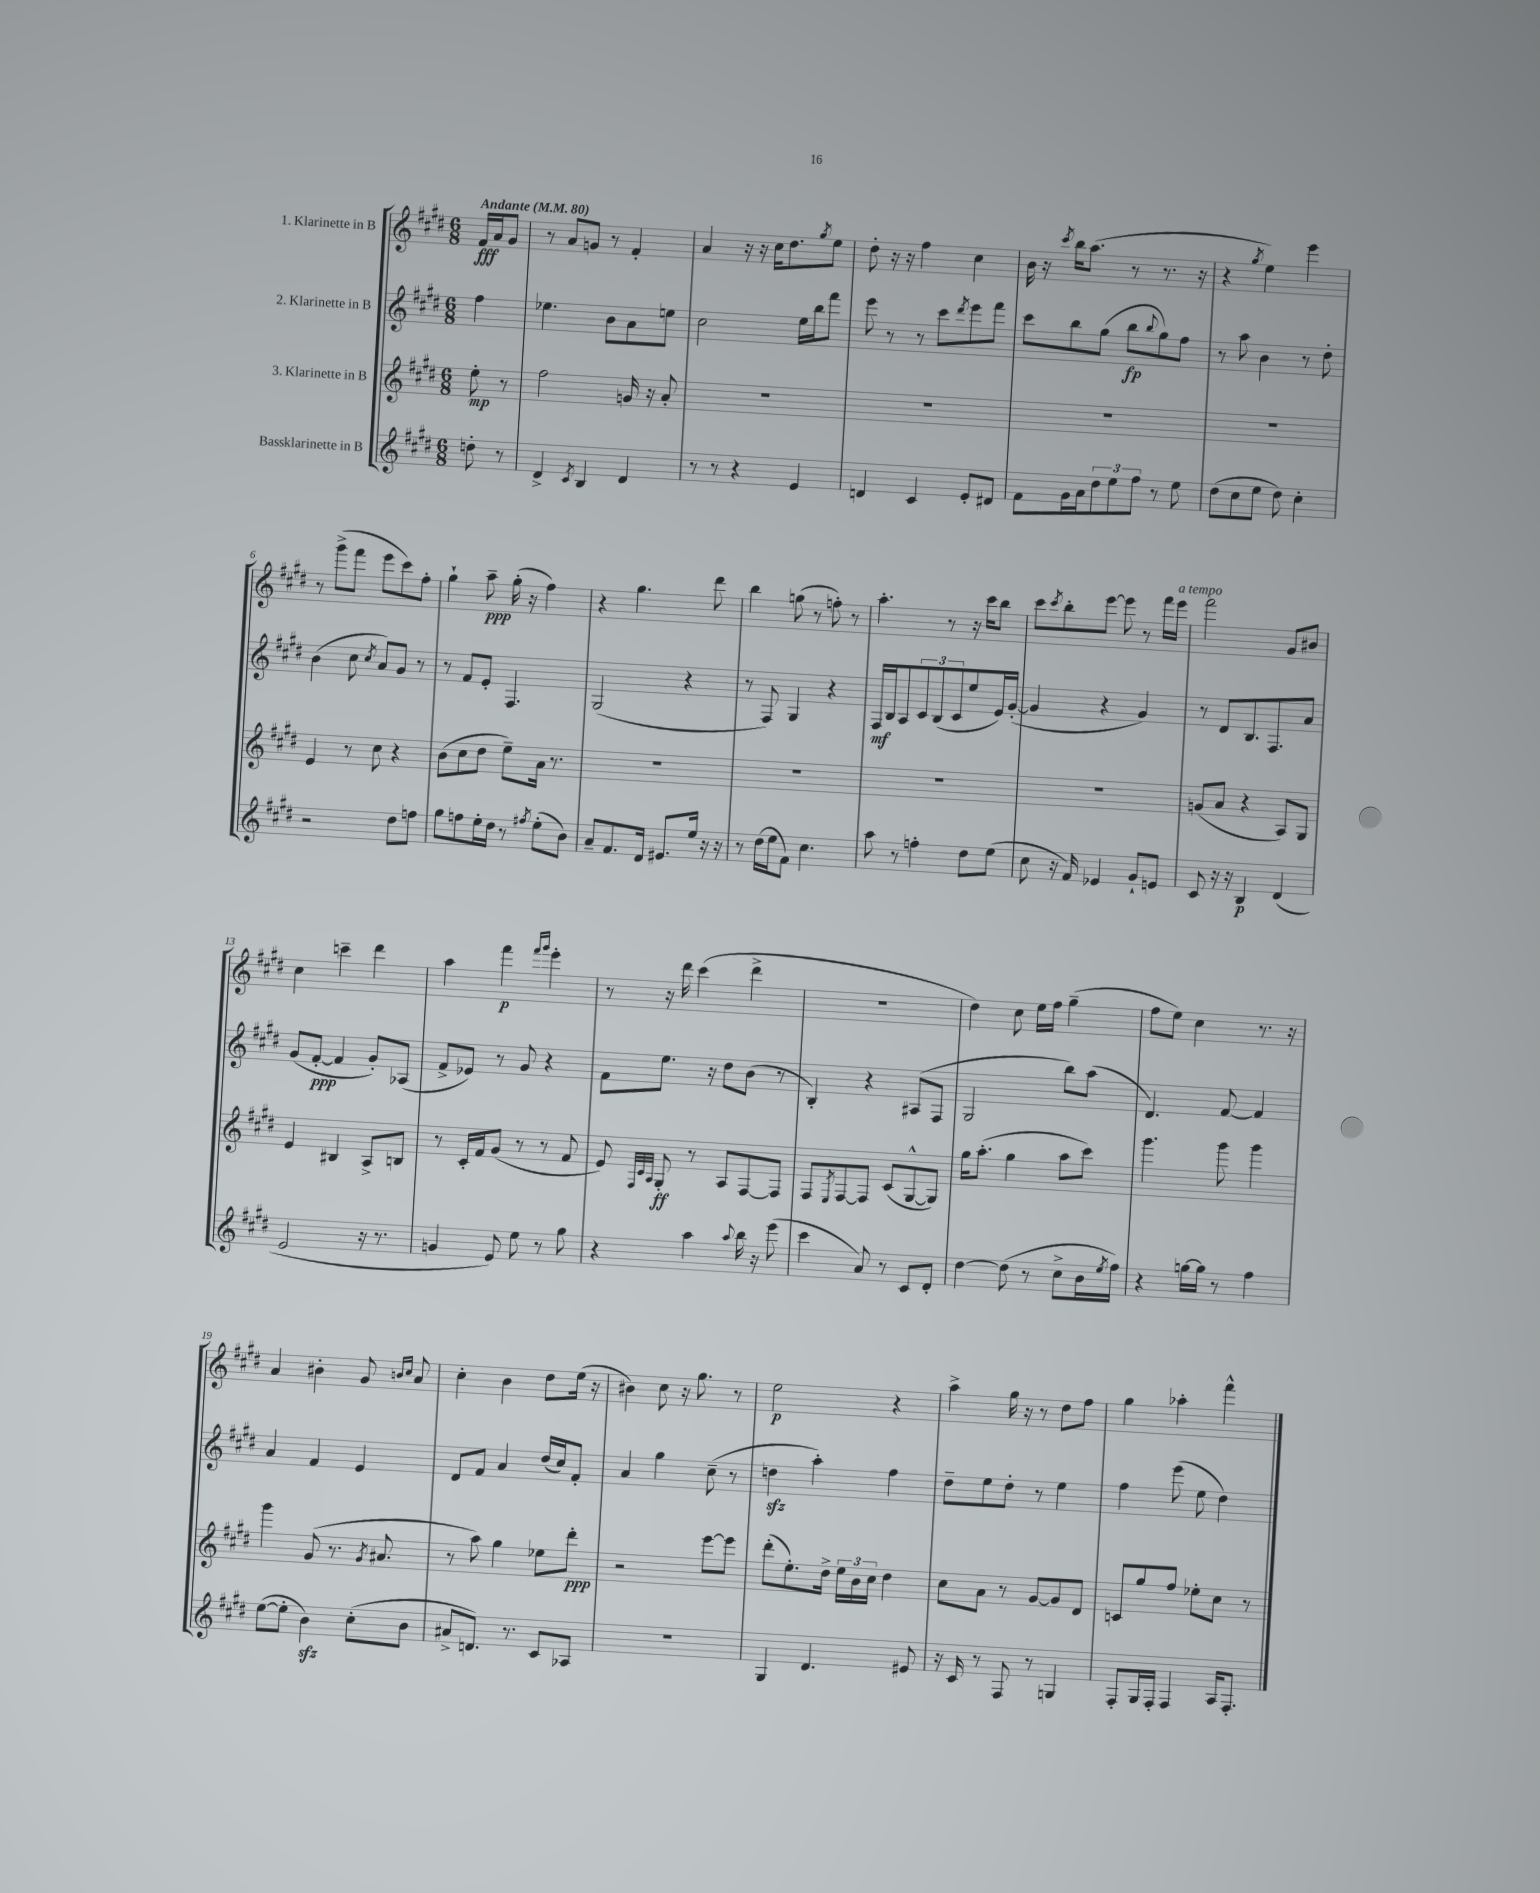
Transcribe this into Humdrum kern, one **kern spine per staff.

**kern	**dynam	**kern	**dynam	**kern	**dynam	**kern	**dynam
*part4	*part4	*part3	*part3	*part2	*part2	*part1	*part1
*staff4	*staff4	*staff3	*staff3	*staff2	*staff2	*staff1	*staff1
*I"Bassklarinette in B	*	*I"3. Klarinette in B	*	*I"2. Klarinette in B	*	*I"1. Klarinette in B	*
*clefG2	*	*clefG2	*	*clefG2	*	*clefG2	*
*k[f#c#g#d#]	*	*k[f#c#g#d#]	*	*k[f#c#g#d#]	*	*k[f#c#g#d#]	*
*M6/8	*	*M6/8	*	*M6/8	*	*M6/8	*
*MM80	*	*MM80	*	*MM80	*	*MM80	*
=	=	=	=	=	=	=	=
!	!	!	!	!	!	!LO:TX:a:B:t=Andante	!
8ddn'\	.	8ee'\	mp	4ff#\	.	16f#/LL	fff
.	.	.	.	.	.	16a/J	.
8r	.	8r	.	.	.	8g#/J	.
=1	=1	=1	=1	=1	=1	=1	=1
4d#^/	.	2ff#\	.	4.ee-X\	.	8r	.
.	.	.	.	.	.	8a/L	.
8qc#/	.	.	.	.	.	.	.
4B/	.	.	.	.	.	8gn/J	.
.	.	.	.	8b\L	.	8r	.
4d#/	.	16gn/	.	8a\	.	4f#'/	.
.	.	16r	.	.	.	.	.
.	.	8a'/	.	8een\J	.	.	.
=2	=2	=2	=2	=2	=2	=2	=2
8r	.	2.r	.	2cc#\	.	4a/	.
8r	.	.	.	.	.	.	.
4r	.	.	.	.	.	16r	.
.	.	.	.	.	.	16r	.
.	.	.	.	.	.	16cc#\KL	.
.	.	.	.	.	.	8.dd#\	.
4e/	.	.	.	16ee\LL	.	.	.
.	.	.	.	16bb\J	.	.	.
.	.	.	.	.	.	8qgg#/	.
.	.	.	.	8fff#\J	.	8ee\J	.
=3	=3	=3	=3	=3	=3	=3	=3
4dn/	.	2.r	.	8eee\	.	8dd#'\	.
.	.	.	.	8r	.	16r	.
.	.	.	.	.	.	16r	.
4c#/	.	.	.	8r	.	4ff#\	.
.	.	.	.	8ccc#\L	.	.	.
.	.	.	.	8qddd#/	.	.	.
8e'/L	.	.	.	8eee\	.	4cc#\	.
8d#X/J	.	.	.	8fff#\J	.	.	.
=4	=4	=4	=4	=4	=4	=4	=4
8f#\L	.	2.r	.	8ccc#\L	.	16b\	.
.	.	.	.	.	.	16r	.
.	.	.	.	.	.	8qccc#/	.
16g#\L	.	.	.	8bb\	.	16bb\KL	.
16a\J	.	.	.	.	.	(8.aa\J	.
12dd#\	.	.	.	(8gg#\J	.	.	.
12ee\	.	.	.	.	.	.	.
.	.	.	.	8bb\L	fp	8r	.
12ff#\J	.	.	.	.	.	.	.
.	.	.	.	8qqbb/	.	.	.
8r	.	.	.	8gg#\)	.	8.r	.
8ee\	.	.	.	8ff#\J	.	.	.
.	.	.	.	.	.	16r	.
=5	=5	=5	=5	=5	=5	=5	=5
(8dd#\L	.	2.r	.	8r	.	4r	.
8cc#\	.	.	.	8aa\	.	.	.
.	.	.	.	.	.	8qgg#/	.
8ee\J	.	.	.	4b\	.	4ee\)	.
8dd#\)	.	.	.	.	.	.	.
4cc#'\	.	.	.	8r	.	4eee\	.
.	.	.	.	8dd#'\	.	.	.
!!LO:LB:g=z
=6	=6	=6	=6	=6	=6	=6	=6
2r	.	4e/	.	(4b\	.	8r	.
.	.	.	.	.	.	(8ggg#^\L	.
.	.	8r	.	8cc#\	.	8fff#\J	.
.	.	.	.	8qcc#/	.	.	.
.	.	8cc#\	.	8a/L)	.	8eee\L	.
8dd#\L	.	4r	.	8g#/J	.	8ccc#\)	.
8ffn\J	.	.	.	8r	.	8ff#'\J	.
=7	=7	=7	=7	=7	=7	=7	=7
8gg#\L	.	(8b\L	.	8r	.	4gg#`\	.
8ffn\	.	8cc#\	.	8f#/L	.	.	.
16ee'\L	.	8dd#\J	.	8e'/J	.	8aa~\	ppp
16dd#\JJ	.	.	.	.	.	.	.
8r	.	8ee~\L)	.	4.F#/	.	(16gg#'\	.
.	.	.	.	.	.	16r	.
8qff#X/	.	.	.	.	.	.	.
(8ee'\L	.	16a\Jk	.	.	.	4ff#\)	.
.	.	8.r	.	.	.	.	.
8b\J)	.	.	.	.	.	.	.
=8	=8	=8	=8	=8	=8	=8	=8
8a~/L	.	2.r	.	(2G#/	.	4r	.
8.f#/	.	.	.	.	.	.	.
.	.	.	.	.	.	4.gg#\	.
16d#/Jk	.	.	.	.	.	.	.
8.e#X/L	.	.	.	.	.	.	.
.	.	.	.	4r	.	.	.
16ee/Jk	.	.	.	.	.	.	.
16r	.	.	.	.	.	8ddd#\	.
16r	.	.	.	.	.	.	.
=9	=9	=9	=9	=9	=9	=9	=9
8r	.	2.r	.	8r	.	4bb\	.
(16dd#\LL	.	.	.	8F#/)	.	.	.
16ee\J	.	.	.	.	.	.	.
8f#\J)	.	.	.	4G#/	.	(8ggn\	.
4.cc#\	.	.	.	.	.	8r	.
.	.	.	.	4r	.	8ffn'\)	.
.	.	.	.	.	.	8r	.
=10	=10	=10	=10	=10	=10	=10	=10
8aa\	.	2.r	.	16F#/LL	mf	4.aa'\	.
.	.	.	.	16B/J	.	.	.
8r	.	.	.	8A/	.	.	.
4ffn'\	.	.	.	12c#/	.	.	.
.	.	.	.	(12B/	.	.	.
.	.	.	.	.	.	8r	.
.	.	.	.	12c#/	.	.	.
8dd#\L	.	.	.	8ee/	.	16r	.
.	.	.	.	.	.	16ccc#\KL	.
(8ee\J	.	.	.	16e/L)	.	8bb\J	.
.	.	.	.	([16g#'/JJ	.	.	.
=11	=11	=11	=11	=11	=11	=11	=11
8cc#\	.	2.r	.	4g#/]	.	8ccc#\L	.
.	.	.	.	.	.	8qccc#/	.
16r	.	.	.	.	.	8bb'\	.
16f#/)	.	.	.	.	.	.	.
4e-X/	.	.	.	4r	.	[8eee\J	.
.	.	.	.	.	.	8eee\]	.
8g#`/L	.	.	.	4g#/)	.	8r	.
8en/J	.	.	.	.	.	16fff#\LL	.
!	!	!	!	!	!	!LO:TX:a:i:t=a tempo	!
.	.	.	.	.	.	16eee\JJ	.
=12	=12	=12	=12	=12	=12	=12	=12
8c#/	.	(8gn/L	.	8r	.	2fff#\	.
16r	.	8a/J	.	8d#/L	.	.	.
16r	.	.	.	.	.	.	.
4B/	p	4r	.	8.B/	.	.	.
.	.	.	.	8.F#/	.	.	.
(4d#/	.	8A/L)	.	.	.	8g#/L	.
.	.	8G#/J	.	8a/J	.	8b#X/J	.
!!LO:LB:g=z
=13	=13	=13	=13	=13	=13	=13	=13
2e/	.	4e/	.	(8g#/L	.	4cc#\	.
.	.	.	.	[8f#'/J	ppp	.	.
.	.	4B#X/	.	4f#/]	.	4cccn~\	.
16r	.	8A^/L	.	8g#'/L)	.	4ddd#\	.
8.r	.	.	.	.	.	.	.
.	.	8Bn/J	.	(8A-X/J	.	.	.
=14	=14	=14	=14	=14	=14	=14	=14
4gn/	.	8r	.	8f#^/L	.	4aa\	.
.	.	16c#'/LL	.	8e-X/J)	.	.	.
.	.	16f#/J	.	.	.	.	.
8e/)	.	(8g#/J	.	8r	.	4fff#\	p
8ee\	.	8r	.	8g#/	.	.	.
.	.	.	.	.	.	16qqfff#/LL	.
.	.	.	.	.	.	16qqggg#/JJ	.
8r	.	8r	.	4r	.	4eee'\	.
8gg#\	.	8f#/	.	.	.	.	.
=15	=15	=15	=15	=15	=15	=15	=15
4r	.	8e/)	.	8f#\L	.	8r	.
.	.	32qqF#/LLL	.	.	.	.	.
.	.	32qqc#/	.	.	.	.	.
.	.	32qqA/JJJ	.	.	.	.	.
.	.	8G#'/	ff	8.ee\J	.	16r	.
.	.	.	.	.	.	16ddd#\	.
4aa\	.	8r	.	.	.	(4ccc#\	.
.	.	.	.	16r	.	.	.
.	.	8A/L	.	8dd#\L	.	.	.
8qqaa/	.	.	.	.	.	.	.
16bb\	.	[8F#/	.	(8b\J	.	4ddd#^\	.
16r	.	.	.	.	.	.	.
(8eee\	.	8F#/J]	.	8r	.	.	.
=16	=16	=16	=16	=16	=16	=16	=16
4ccc#\	.	8F#/L	.	4B'/)	.	2.r	.
.	.	8qE/	.	.	.	.	.
.	.	[8F#/	.	.	.	.	.
8a/)	.	8F#/J]	.	4r	.	.	.
8r	.	(8c#/L	.	.	.	.	.
8c#/L	.	[8G#^^/	.	(8A#X/L	.	.	.
8d#'/J	.	8G#/J])	.	8F#/J	.	.	.
=17	=17	=17	=17	=17	=17	=17	=17
[4dd#\	.	16gg#\KL	.	2G#/	.	4dd#\)	.
.	.	(8.aa'\J	.	.	.	.	.
(8dd#\]	.	4gg#\	.	.	.	8cc#\	.
8r	.	.	.	.	.	16ee\LL	.
.	.	.	.	.	.	16ff#\JJ	.
8cc#^\L	.	8aa\L	.	8bb\L)	.	(4gg#~\	.
16b\L	.	8ccc#\J)	.	(8aa\J	.	.	.
8qee/	.	.	.	.	.	.	.
16ff#\JJ)	.	.	.	.	.	.	.
=18	=18	=18	=18	=18	=18	=18	=18
4r	.	4.ggg#\	.	4.d#/)	.	8ff#\L	.
.	.	.	.	.	.	8ee\J)	.
[16ggn\LL	.	.	.	.	.	4cc#\	.
16gg\JJ]	.	.	.	.	.	.	.
8r	.	8ggg#\	.	[8f#/	.	.	.
4ff#\	.	4ggg#\	.	4f#/]	.	8.r	.
.	.	.	.	.	.	16r	.
!!LO:LB:g=z
=19	=19	=19	=19	=19	=19	=19	=19
([8ee\L	.	4ggg#\	.	4a/	.	4a/	.
8ee'\J]	.	.	.	.	.	.	.
4bzz\)	.	(8g#/	.	4f#/	.	4b#X'\	.
.	.	8.r	.	.	.	.	.
(8cc#'\L	.	.	.	4e/	.	8g#/	.
.	.	8qg#/	.	.	.	.	.
.	.	8.a#X/	.	.	.	.	.
.	.	.	.	.	.	16qqbn/LL	.
.	.	.	.	.	.	16qqcc#/JJ	.
8b\J	.	.	.	.	.	8a/	.
=20	=20	=20	=20	=20	=20	=20	=20
8a#X^/L	.	8r	.	8d#/L	.	4cc#'\	.
8.dn/J)	.	8aa\)	.	8f#/J	.	.	.
.	.	4gg#\	.	4a/	.	4b\	.
8.r	.	.	.	.	.	.	.
8c#/L	.	8ee-X\L	.	(16dd#/LL	.	8dd#\L	.
.	.	.	.	16cc#/J)	.	.	.
8A-X/J	.	8ddd#'\J	ppp	8f#'/J	.	(16ee\Jk	.
.	.	.	.	.	.	16r	.
=21	=21	=21	=21	=21	=21	=21	=21
2.r	.	2r	.	4a/	.	4b#X\)	.
.	.	.	.	4gg#\	.	8cc#\	.
.	.	.	.	.	.	16r	.
.	.	.	.	.	.	8.gg#\	.
.	.	[8eee\L	.	(8cc#~\	.	.	.
.	.	8eee\J]	.	8r	.	8r	.
=22	=22	=22	=22	=22	=22	=22	=22
4G#/	.	(8ddd#'\L	.	4ddnzz\	.	2ee\	p
.	.	8.ee'\)	.	.	.	.	.
4.d#/	.	.	.	4aa'\)	.	.	.
.	.	16dd#^\Jk	.	.	.	.	.
.	.	24ee\LL	.	.	.	.	.
.	.	24b\	.	.	.	.	.
.	.	24cc#\JJ	.	.	.	.	.
.	.	4dd#\	.	4ff#\	.	4r	.
8e#X/	.	.	.	.	.	.	.
=23	=23	=23	=23	=23	=23	=23	=23
16r	.	8cc#\L	.	8dd#~\L	.	4aa^\	.
16c#/	.	.	.	.	.	.	.
8r	.	8a\J	.	8ee\	.	.	.
8F#/	.	8r	.	8dd#'\J	.	16gg#\	.
.	.	.	.	.	.	16r	.
8r	.	[8g#/L	.	8r	.	8r	.
4Gn/	.	8g#/]	.	4ee\	.	8dd#\L	.
.	.	8d#/J	.	.	.	8ff#\J	.
=24	=24	=24	=24	=24	=24	=24	=24
8F#'/L	.	8cn/L	.	4ff#\	.	4gg#\	.
16G#/L	.	8gg#/	.	.	.	.	.
16F#'/JJ	.	.	.	.	.	.	.
4F#/	.	8ff#/J	.	(8eee\	.	4aa-X'\	.
.	.	8ee-X'\L	.	8ee\	.	.	.
16A/KL	.	8cc#\J	.	4dd#\)	.	4fff#^^\	.
8.F#'/J	.	.	.	.	.	.	.
.	.	8r	.	.	.	.	.
==	==	==	==	==	==	==	==
*-	*-	*-	*-	*-	*-	*-	*-
